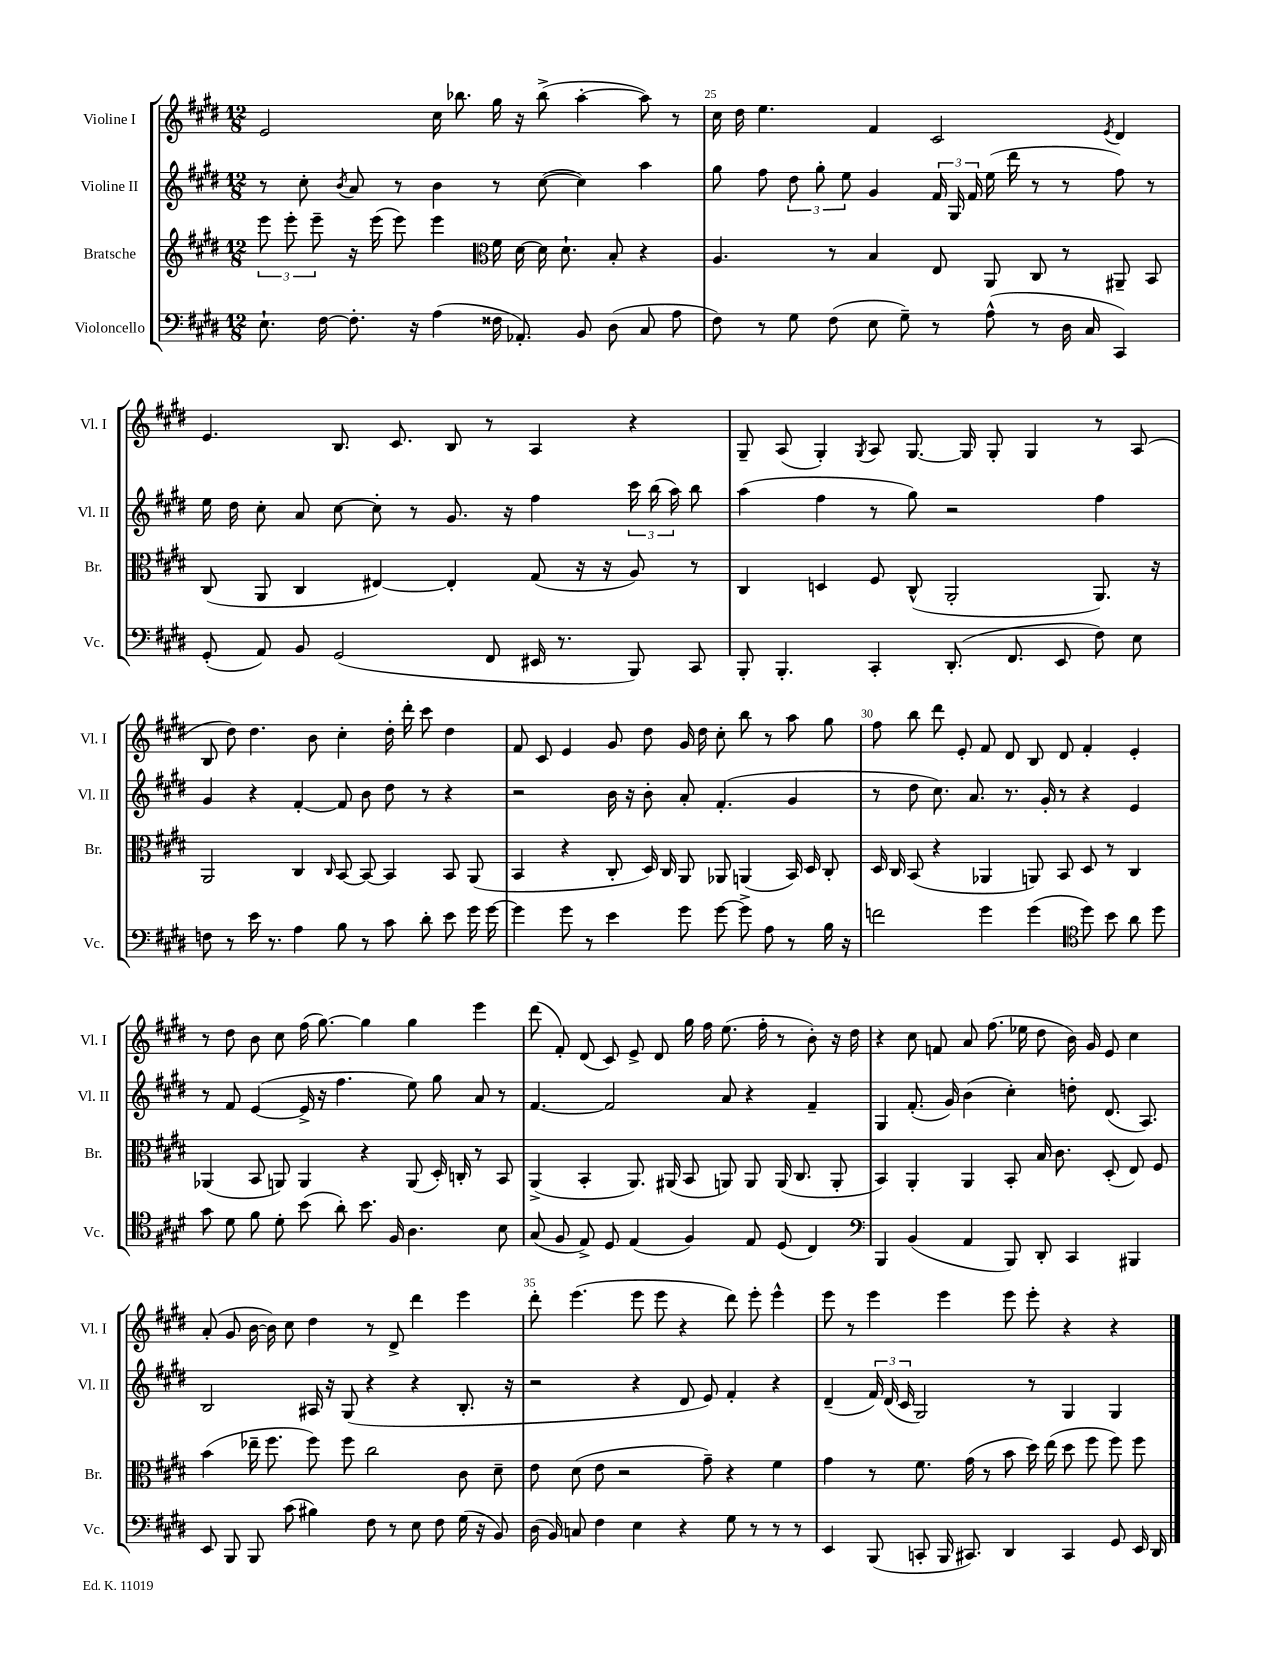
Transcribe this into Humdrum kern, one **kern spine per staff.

**kern	**kern	**kern	**kern
*part4	*part3	*part2	*part1
*staff4	*staff3	*staff2	*staff1
*I"Violoncello	*I"Bratsche	*I"Violine II	*I"Violine I
*I'Vc.	*I'Br.	*I'Vl. II	*I'Vl. I
*clefF4	*clefG2	*clefG2	*clefG2
*k[f#c#g#d#]	*k[f#c#g#d#]	*k[f#c#g#d#]	*k[f#c#g#d#]
*M12/8	*M12/8	*M12/8	*M12/8
=24	=24	=24	=24
8.E`\	12eee\	8r	2e/
.	12eee'\	.	.
.	.	8cc#'\	.
.	12eee~\	.	.
[16F#\	.	.	.
.	.	8qb/	.
8.F#'\]	16r	8a/	.
.	(16eee\	.	.
.	8eee\)	8r	.
16r	.	.	.
(4A\	4eee\	4b\	16cc#\
.	.	.	8.bb-X\
*	*clefC3	*	*
16F##X\	16f#\	8r	16gg#\
8.AA-X'/)	[16d#\	.	16r
.	16d#\]	([8cc#\	(8bb-^\
.	8.d#`\	.	.
8BB/	.	4cc#\])	[4aa'\
(8D#\	8B'/	.	.
8C#/	4r	4aa\	8aa\])
8A\	.	.	8r
=25	=25	=25	=25
8F#\)	4.A/	8gg#\	16cc#\
.	.	.	16dd#\
8r	.	8ff#\	4.ee\
8G#\	.	12dd#\	.
.	.	12gg#'\	.
(8F#\	8r	.	.
.	.	12ee\	.
8E\	4B/	4g#/	4f#/
8G#~\)	.	.	.
8r	8E/	24f#/	2c#/
.	.	24G#/	.
.	.	24f#/	.
(8A^^\	8AA/	(16ee\	.
.	.	16ddd#\	.
8r	8C#/	8r	.
16D#\	8r	8r	.
16C#/	.	.	.
.	.	.	8qe/
4CC#/)	8AA#X~/	8ff#\)	4d#/
.	8BB/	8r	.
!!LO:LB:g=z
=26	=26	=26	=26
(8GG#'/	(8C#/	16ee\	4.e/
.	.	16dd#\	.
8AA/)	8AA/	8cc#'\	.
8BB/	4C#/	8a/	.
(2GG#/	.	[8cc#\	8.B/
.	[4E#X/)	8cc#'\]	.
.	.	.	8.c#/
.	.	8r	.
.	4E#'/]	8.g#/	8B/
8FF#/	.	.	8r
.	.	16r	.
16EE#X/	(8G#/	4ff#\	4A/
8.r	.	.	.
.	16r	.	.
.	16r	.	.
8BBB/)	8A/)	24ccc#\	4r
.	.	(24bb\	.
.	.	24aa\)	.
8CC#/	8r	8bb\	.
=27	=27	=27	=27
8BBB'/	4C#/	(4aa\	8G#~/
4.BBB'/	.	.	(8A/
.	4Dn/	4ff#\	4G#'/)
.	.	.	8qG#/
4CC#'/	8F#/	8r	8A/
.	(8C#^^/	8gg#\)	[8.G#/
(8.DD#'/	2AA'/	2r	.
.	.	.	16G#/]
.	.	.	8G#'/
8.FF#/	.	.	.
.	.	.	4G#/
8EE/	.	.	.
8F#\)	8.AA/)	4ff#\	8r
8E\	.	.	(8A/
.	16r	.	.
!!LO:LB:g=z
=28	=28	=28	=28
8Fn\	2AA/	4g#/	8B/
8r	.	.	8dd#\)
16e\	.	4r	4.dd#\
8.r	.	.	.
4A\	4C#/	[4f#'/	.
.	.	.	8b\
.	16qqC#/	.	.
8B\	[8BB/	8f#/]	4cc#'\
8r	8BB/_	8b\	.
8c#\	4BB/]	8dd#\	16dd#'\
.	.	.	16ddd#'\
8d#'\	.	8r	8ccc#\
8e\	8BB/	4r	4dd#\
16g#\	(8AA/	.	.
[16g#\	.	.	.
=29	=29	=29	=29
4g#\]	4BB/	2r	8f#/
.	.	.	8c#/
8g#\	4r	.	4e/
8r	.	.	.
4e\	8C#'/	16b\	8g#/
.	.	16r	.
.	16D#/)	8b'\	8dd#\
.	16C#/	.	.
8g#\	8AA/	8a'/	16g#/
.	.	.	16dd#\
[8g#\	8AA-X/	(4.f#'/	8cc#'\
8g#^\]	(4AAn/	.	8bb\
8A\	.	.	8r
8r	16BB/)	4g#/	8aa\
.	16D#/	.	.
16B\	8C#'/	.	8gg#\
16r	.	.	.
=30	=30	=30	=30
2fn\	16D#/	8r	8ff#\
.	16C#/	.	.
.	(8BB/	8dd#\	8bb\
.	4r	8.cc#\)	8ddd#\
.	.	.	8e'/
.	.	8.a/	.
4g#\	4AA-X/	.	8f#/
.	.	8.r	8d#/
(4g#\	8AAn/)	.	8B/
.	.	16g#'/	.
.	8BB/	8r	8d#/
*clefC4	*	*	*
8dd#\)	8D#/	4r	4f#'/
8b\	8r	.	.
8a\	4C#/	4e/	4e'/
8dd#\	.	.	.
!!LO:LB:g=z
=31	=31	=31	=31
8g#\	(4AA-X/	8r	8r
8d#\	.	8f#/	8dd#\
8f#\	8BB/	([4e/	8b\
8d#'\	8AAn/)	.	8cc#\
(8b\	4AA/	16e^/]	(16ff#\
.	.	16r	[8.gg#\)
8a'\)	.	4.ff#\	.
8.b\	4r	.	4gg#\]
16F#/	.	.	.
4.A\	(8AA/	8ee\)	4gg#\
.	16D#'/)	8gg#\	.
.	16Cn'/	.	.
.	8r	8a/	4eee\
8B\	8BB/	8r	.
=32	=32	=32	=32
(8G#/	(4AA^/	[4.f#/	(8ddd#\
8F#/	.	.	8f#'/)
8E^/)	4BB'/	.	(8d#/
8D#/	.	2f#/]	8c#/)
(4E/	8.AA/)	.	8e^/
.	.	.	8d#/
.	(16AA#X/	.	.
4F#/)	8BB/	.	16gg#\
.	.	.	16ff#\
.	8AAn/)	8a/	(8.ee\
8E/	8AA/	4r	.
.	.	.	16ff#'\
(8D#/	(16AA/	.	8r
.	8.C#/	.	.
4C#/)	.	4f#~/	8b'\)
.	8AA'/	.	16r
.	.	.	16dd#\
=33	=33	=33	=33
*clefF4	*	*	*
4BBB/	4BB/)	4G#/	4r
(4BB/	4AA'/	(8.f#'/	8cc#\
.	.	.	8fn/
.	.	16g#/)	.
4AA/	4AA/	(4b\	8a/
.	.	.	(8.ff#\
8BBB/)	8BB'/	4cc#'\)	.
.	.	.	16ee-X\
8DD#'/	16B/	.	8dd#\
.	8.c#\	.	.
4CC#/	.	8ddn'\	16b\)
.	.	.	16g#/
.	(8D#'/	(8.d#/	8e/
4BBB#X/	8E/)	.	4cc#\
.	.	8.A/)	.
.	8F#/	.	.
!!LO:LB:g=z
=34	=34	=34	=34
8EE/	(4b\	2B/	(8a'/
8BBB/	.	.	8g#/
8BBB/	16ee-X~\	.	[16b\
.	8.ff#\	.	16b\])
(8c#\	.	.	8cc#\
4B#X\)	8ff#\)	16A#X/	4dd#\
.	.	16r	.
.	8ff#\	(8G#/	.
8F#\	2cc#\	4r	8r
8r	.	.	8d#^/
8E\	.	4r	4ddd#\
8F#\	.	.	.
(16G#\	8c#\	8.B'/	4eee\
16r	.	.	.
8BB/)	8d#~\	.	.
.	.	16r	.
=35	=35	=35	=35
(16D#\	8e\	2r	8ddd#'\
16BB/)	.	.	.
8Cn/	(8d#\	.	(4.eee\
4F#\	8e\	.	.
.	2r	.	.
4E\	.	4r	8eee\
.	.	.	8eee\
4r	.	8d#/	4r
.	8g#~\)	8e/)	.
8G#\	4r	4f#'/	8ddd#\)
8r	.	.	8eee'\
8r	4f#\	4r	4eee^^\
8r	.	.	.
=36	=36	=36	=36
4EE/	4g#\	(4d#~/	8eee\
.	.	.	8r
(8BBB/	8r	24f#/)	4eee\
.	.	(24d#/	.
.	.	24c#/	.
8CCn'/	8.f#\	2G#/)	.
16BBB/	.	.	4eee\
8.CC#X/)	(16g#\	.	.
.	8r	.	.
4DD#/	8b\	.	8eee\
.	16dd#\)	8r	8eee'\
.	(16ee\	.	.
4CC#/	8dd#\	4G#/	4r
.	8ff#\	.	.
8GG#/	8ff#\)	4G#/	4r
16EE/	8ff#\	.	.
16DD#/	.	.	.
==	==	==	==
*-	*-	*-	*-
